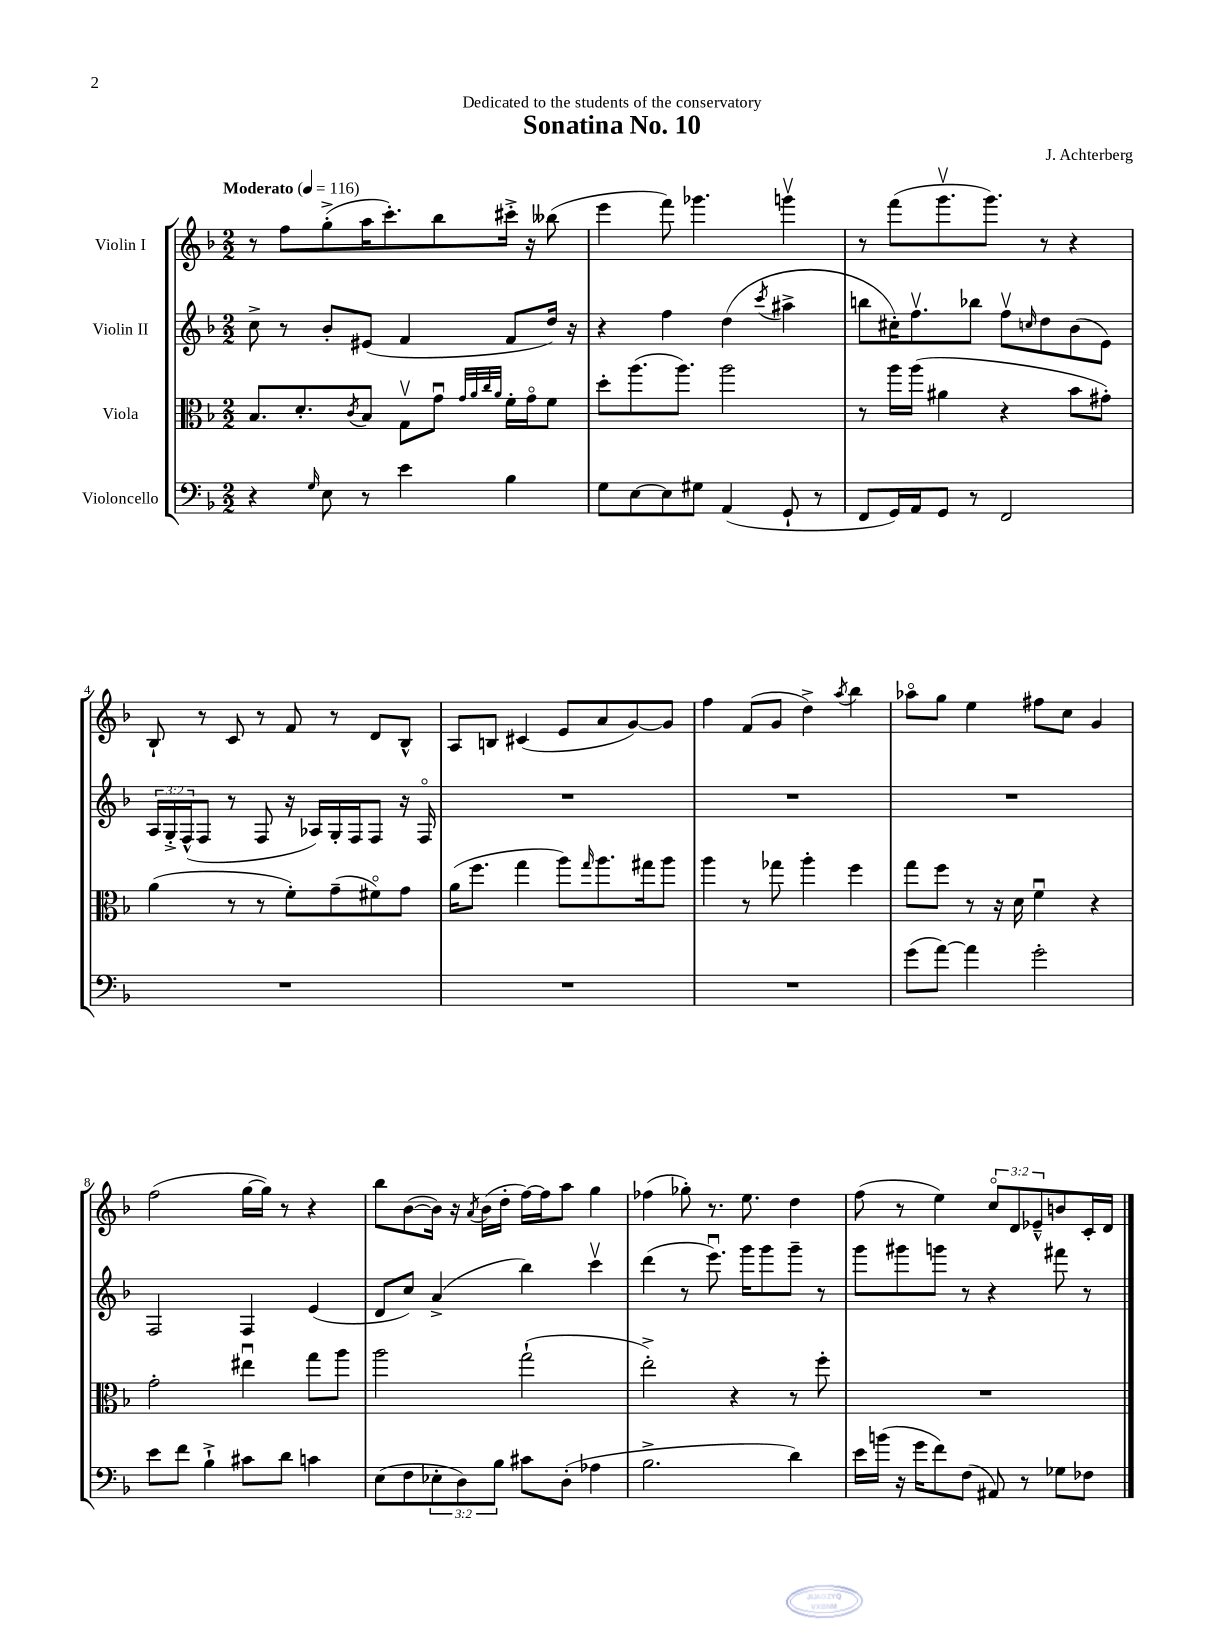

**kern	**kern	**kern	**kern
*part4	*part3	*part2	*part1
*staff4	*staff3	*staff2	*staff1
*I"Violoncello	*I"Viola	*I"Violin II	*I"Violin I
*clefF4	*clefC3	*clefG2	*clefG2
*k[b-]	*k[b-]	*k[b-]	*k[b-]
*M2/2	*M2/2	*M2/2	*M2/2
*MM116	*MM116	*MM116	*MM116
=1	=1	=1	=1
!	!	!	!LO:TX:a:B:t=Moderato
4r	8.B-/L	8cc^\	8r
.	.	8r	8ff\L
.	8.d'/	.	.
16qqG/	.	.	.
8E\	.	8b-'/L	(8gg'^\
.	8qc/	.	.
8r	8B-/J	(8e#X/J	16aa\K
.	.	.	8.ccc'\)
4e\	8Gv\L	4f/	.
.	8gu\J	.	8bb-\
.	32qqg/LLL	.	.
.	32qqa/	.	.
.	32qqcc/	.	.
.	32qqa/JJJ	.	.
4B-\	16f'\LL	8f/L	16ccc#X'^\Jk
.	16g\J	.	16r
.	8f\J	16dd/Jk)	(8bb--X\
.	.	16r	.
=2	=2	=2	=2
8G\L	8dd'\L	4r	4eee\
[8E\	(8.aa\	.	.
8E\]	.	4ff\	8fff\)
.	8.aa\J)	.	.
8G#X\J	.	.	4.ggg-X\
(4AA/	2aa\	(4dd\	.
.	.	8qccc/	.
8GG`/	.	4aa#X^\	4gggnv\
8r	.	.	.
=3	=3	=3	=3
8FF/L	8r	8bbn\L	8r
16GG/L)	16aa\LL	16cc#X'\K)	(8fff\L
16AA/J	(16aa\JJ	8.ffv\	.
8GG/J	4a#X\	.	8.gggv\
8r	.	8bb-X\J	.
.	.	.	8.ggg\J)
2FF/	4r	8ffv\L	.
.	.	16qqccn/	.
.	.	8dd\	8r
.	8b-\L	(8b-\	4r
.	8g#X'\J)	8e\J)	.
!!LO:LB:g=z
=4	=4	=4	=4
1r	(4a\	24A/LL	8B-`/
.	.	24G'^/	.
.	.	(24F^^/J	.
.	.	8F/J	8r
.	8r	8r	8c/
.	8r	8F/	8r
.	8f'\L)	16r	8f/
.	.	16A-X/LL)	.
.	(8g~\	16G'/	8r
.	.	16F/J	.
.	8f#X\)	8F/J	8d/L
.	8g\J	16r	8B-^^/J
.	.	16F/	.
=5	=5	=5	=5
1r	(16a\KL	1r	8A/L
.	8.ff\J	.	.
.	.	.	8Bn/J
.	4gg\	.	(4c#X/
.	8aa\L)	.	8e/L
.	16qqgg/	.	.
.	8.aa\	.	8a/
.	.	.	[8g/)
.	16gg#X\k	.	.
.	8aa\J	.	8g/J]
=6	=6	=6	=6
1r	4aa\	1r	4ff\
.	8r	.	(8f/L
.	8gg-X\	.	8g/J
.	4aa'\	.	4dd^\)
.	.	.	8qaa/
.	4ff\	.	4bb-\
=7	=7	=7	=7
(8g\L	8gg\L	1r	8aa-X\L
[8a\J)	8ff\J	.	8gg\J
4a\]	8r	.	4ee\
.	16r	.	.
.	16d\	.	.
2g'\	4fu\	.	8ff#X\L
.	.	.	8cc\J
.	4r	.	4g/
!!LO:LB:g=z
=8	=8	=8	=8
8e\L	2g'\	2F/	(2ff\
8f\J	.	.	.
4B-`^\	.	.	.
8c#X\L	4ee#Xu\	4F/	[16gg\LL
.	.	.	16gg\JJ])
8d\J	.	.	8r
4cn\	8gg\L	(4e/	4r
.	8aa\J	.	.
=9	=9	=9	=9
(8E\L	2aa\	8d/L	8bb-\L
8F\	.	8cc/J)	([8b-\
12E-X'\	.	(4a^/	16b-\Jk])
.	.	.	16r
12D\)	.	.	.
.	.	.	8qa/
.	.	.	(16b-\LL
12B-\J	.	.	.
.	.	.	16dd'\JJ
8c#X\L	(2gg`\	4bb-\)	[16ff\LL)
.	.	.	16ff\J]
(8D'\J	.	.	8aa\J
4A-X\	.	4cccv\	4gg\
=10	=10	=10	=10
2.B-^\	2ee'^\)	(4ddd\	(4ff-X\
.	.	8r	8gg-X'\)
.	.	8.eeeu\)	8.r
.	4r	.	.
.	.	16ggg\KL	8.ee\
.	.	8ggg\	.
4d\)	8r	8ggg~\J	4dd\
.	8ff'\	8r	.
=11	=11	=11	=11
16e\LL	1r	8ggg\L	(8ff\
(16bn\JJ	.	.	.
16r	.	8ggg#X\	8r
16g\KL	.	.	.
8f\)	.	8gggn\J	4ee\)
(8F\J	.	8r	.
8AA#X/)	.	4r	12cc/L
.	.	.	12d/
8r	.	.	.
.	.	.	12e-X~^^/
8G-X\L	.	8fff#X\	8bn/
8F-X\J	.	8r	16c'/L
.	.	.	16d/JJ
==	==	==	==
*-	*-	*-	*-
